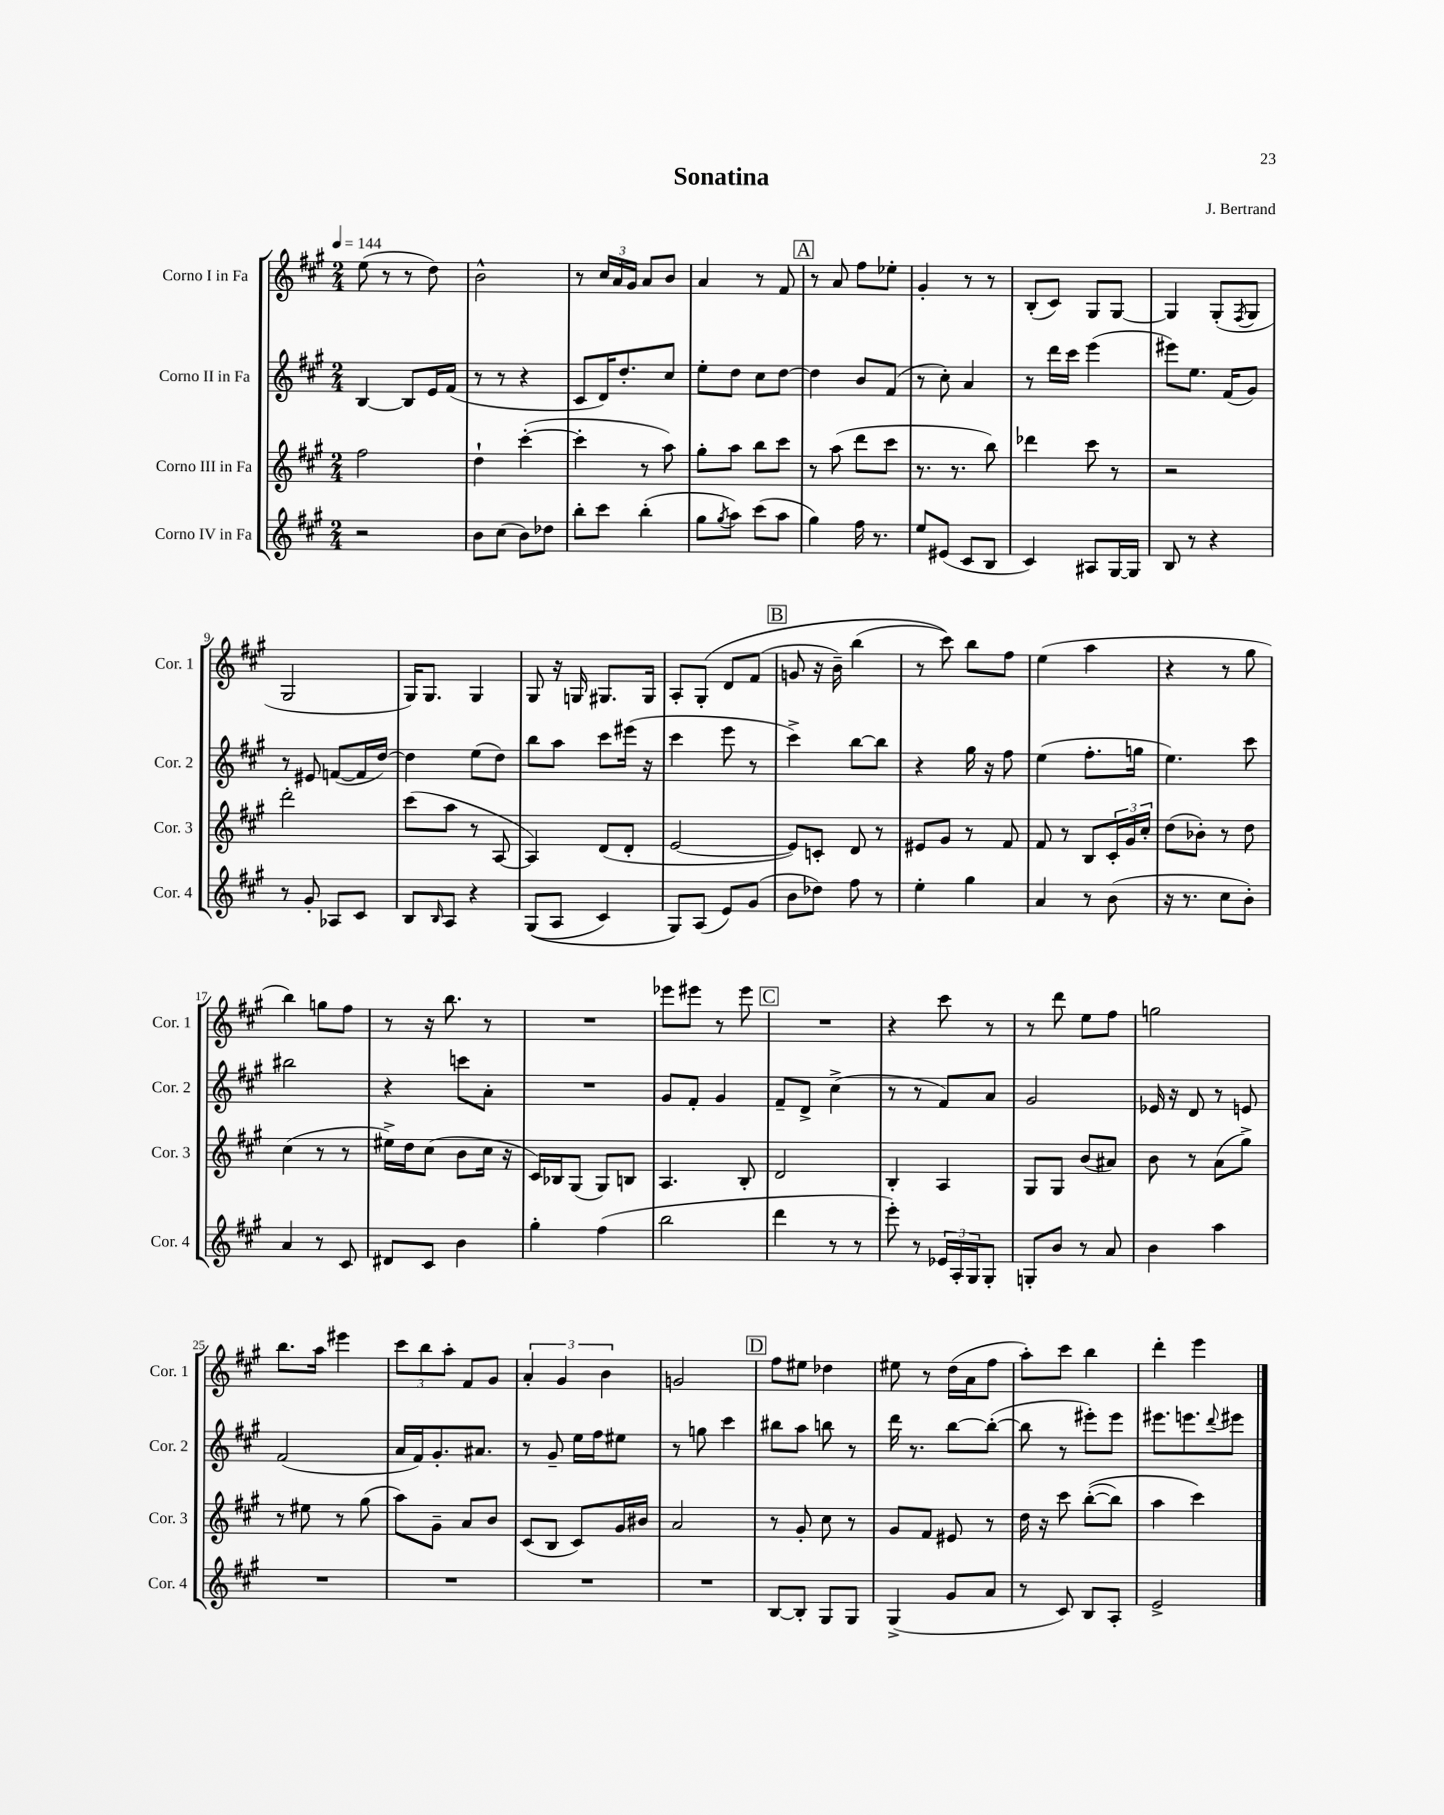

**kern	**kern	**kern	**kern
*part4	*part3	*part2	*part1
*staff4	*staff3	*staff2	*staff1
*I"Corno IV in Fa	*I"Corno III in Fa	*I"Corno II in Fa	*I"Corno I in Fa
*I'Cor. 4	*I'Cor. 3	*I'Cor. 2	*I'Cor. 1
*clefG2	*clefG2	*clefG2	*clefG2
*k[f#c#g#]	*k[f#c#g#]	*k[f#c#g#]	*k[f#c#g#]
*M2/4	*M2/4	*M2/4	*M2/4
*MM144	*MM144	*MM144	*MM144
=1	=1	=1	=1
2r	2ff#\	[4B/	(8ee\
.	.	.	8r
.	.	8B/L]	8r
.	.	16e/L	8dd\)
.	.	(16f#/JJ	.
=2	=2	=2	=2
8b\L	4dd`\	8r	2b^^\
(8cc#\J	.	8r	.
8b\L)	([4ccc#'\	4r	.
8dd-X\J	.	.	.
=3	=3	=3	=3
8bb'\L	4ccc#'\]	8c#/L	8r
8ccc#\J	.	16d/K)	24cc#/LL
.	.	.	24a/
.	.	8.dd'/	.
.	.	.	24g#/JJ
(4bb'\	8r	.	8a/L
.	8aa\)	8cc#/J	8b/J
=4	=4	=4	=4
8gg#\L	8gg#'\L	8ee'\L	4a/
8qgg#/	.	.	.
8aa\J)	8aa\J	8dd\J	.
(8ccc#\L	8bb\L	8cc#\L	8r
8aa\J	8ccc#\J	[8dd\J	8f#/
!!LO:REH:place=s1:t=A
=5	=5	=5	=5
4gg#\)	8r	4dd\]	8r
.	(8aa\	.	8a/
16ff#\	8ddd\L	8b/L	8ff#\L
8.r	.	.	.
.	8ccc#\J	(8f#/J	8ee-X'\J
=6	=6	=6	=6
8ee/L	8.r	8r	4g#'/
(8e#X/J	.	8cc#'\)	.
.	8.r	.	.
8c#/L	.	4a/	8r
8B/J	8bb\)	.	8r
=7	=7	=7	=7
4c#/)	4ddd-X\	8r	(8B'/L
.	.	16ddd\LL	8c#/J)
.	.	16ccc#\JJ	.
8A#X/L	8ccc#\	(4eee\	8G#/L
[16G#/L	8r	.	[8G#/J
16G#/JJ]	.	.	.
=8	=8	=8	=8
8B/	2r	8eee#X\L)	4G#/]
8r	.	8.ee\J	.
4r	.	.	(8G#'/L
.	.	(16f#/KL	.
.	.	.	8qF#/
.	.	8g#/J)	8G#/J
!!LO:LB:g=z
=9	=9	=9	=9
8r	2ddd'\	8r	2G#/
8g#'/	.	8e#X/	.
8A-X/L	.	([8fn/L	.
8c#/J	.	16f/L]	.
.	.	[16dd/JJ)	.
=10	=10	=10	=10
8B/L	(8ccc#\L	4dd\]	16G#/KL)
.	.	.	8.G#/J
16qqB/	.	.	.
8A/J	8aa\J	.	.
4r	8r	(8ee\L	4G#/
.	[8A/	8dd\J)	.
=11	=11	=11	=11
((8G#/L	4A/])	8bb\L	8G#/
8A/J	.	8aa\J	16r
.	.	.	16Gn/
4c#/)	(8d/L	8ccc#\L	8.G#X/L
.	8d'/J	(16eee#X\Jk	.
.	.	16r	16G#/Jk
=12	=12	=12	=12
8G#/L)	[2e/	4ccc#\	8A'/L
(8A/J	.	.	(8G#'/J
8e/L)	.	8eee\	8d/L
(8g#/J	.	8r	(8f#/J
!!LO:REH:place=s1:t=B
=13	=13	=13	=13
8b\L	8e/L])	4ccc#^\)	8gn/
8dd-X\J)	8cn'/J	.	16r
.	.	.	16b~\)
8ff#\	8d/	[8bb\L	(4bb\
8r	8r	8bb\J]	.
=14	=14	=14	=14
4ee'\	8e#X/L	4r	8r
.	8g#/J	.	8ccc#\))
4gg#\	8r	16gg#\	8bb\L
.	.	16r	.
.	8f#/	8ff#\	8ff#\J
=15	=15	=15	=15
4a/	8f#/	(4ee\	(4ee\
.	8r	.	.
8r	8B/L	8.ff#'\L	4aa\
(8b\	24c#'/L	.	.
.	24g#/	.	.
.	.	16ggn\Jk	.
.	24cc#'/JJ	.	.
=16	=16	=16	=16
16r	(8dd\L	4.ee\)	4r
8.r	.	.	.
.	8b-X'\J)	.	.
8cc#\L	8r	.	8r
8b'\J)	8dd\	8ccc#\	8gg#\
!!LO:LB:g=z
=17	=17	=17	=17
4a/	(4cc#\	2bb#X\	4bb\)
8r	8r	.	8ggn\L
8c#/	8r	.	8ff#\J
=18	=18	=18	=18
8d#X/L	16ee#X^\LL)	4r	8r
.	16dd\J	.	.
8c#/J	(8cc#\J	.	16r
.	.	.	8.bb\
4b\	8b\L	8cccn\L	.
.	16cc#\Jk	8a'\J	8r
.	16r	.	.
=19	=19	=19	=19
4gg#'\	16c#/LL)	2r	2r
.	16B-X/J	.	.
.	(8G#/J	.	.
(4ff#\	8G#/L)	.	.
.	8Bn/J	.	.
=20	=20	=20	=20
2bb\	4.A/	8g#/L	8eee-X\L
.	.	8f#'/J	8eee#X\J
.	.	4g#/	8r
.	8B'/	.	8eee#\
!!LO:REH:place=s1:t=C
=21	=21	=21	=21
4ddd\	2d/	8f#~/L	2r
.	.	8d^/J	.
8r	.	(4cc#^\	.
8r	.	.	.
=22	=22	=22	=22
8eee'\)	4B'/	8r	4r
8r	.	8r	.
24e-X/LL	4A/	8f#/L)	8ccc#\
24A'/	.	.	.
24G#/J	.	.	.
8G#'/J	.	8a/J	8r
=23	=23	=23	=23
8Gn'/L	8G#/L	2g#/	8r
8b/J	8G#/J	.	8ddd\
8r	(8b/L	.	8ee\L
8a/	8a#X/J)	.	8ff#\J
=24	=24	=24	=24
4b\	8b\	16e-X/	2ggn\
.	.	16r	.
.	8r	8d/	.
4aa\	(8a\L	8r	.
.	8gg#^\J)	8en/	.
!!LO:LB:g=z
=25	=25	=25	=25
2r	8r	(2f#/	8.bb\L
.	8ee#X\	.	.
.	.	.	16aa\Jk
.	8r	.	4eee#X\
.	(8gg#\	.	.
=26	=26	=26	=26
2r	8aa\L)	16a/LL	12ccc#\L
.	.	16f#/J)	.
.	.	.	12bb\
.	8g#~\J	8.g#'/	.
.	.	.	12aa'\J
.	8a/L	.	8f#/L
.	.	8.a#X/J	.
.	8b/J	.	8g#/J
=27	=27	=27	=27
2r	(8c#/L	8r	6a'/
.	8B/J	8g#~/	.
.	.	.	6g#/
.	8c#/L)	16ee\LL	.
.	.	16ff#\J	.
.	.	.	6b\
.	16g#/L	8ee#X\J	.
.	16b#X/JJ	.	.
=28	=28	=28	=28
2r	2a/	8r	2gn/
.	.	8ggn\	.
.	.	4ccc#\	.
!!LO:REH:place=s1:t=D
=29	=29	=29	=29
[8B/L	8r	8bb#X\L	8ff#\L
8B'/J]	8g#'/	8aa\J	8ee#X\J
8G#/L	8cc#\	8bbn\	4dd-X\
8G#/J	8r	8r	.
=30	=30	=30	=30
(4G#^/	8g#/L	16ddd\	8ee#X\
.	.	8.r	.
.	8f#/J	.	8r
8g#/L	8e#X/	[8bb\L	(16dd\LL
.	.	.	16a\J
8a/J	8r	(8bb'\J_	8ff#\J
=31	=31	=31	=31
8r	16dd\	8bb\]	8aa'\L)
.	16r	.	.
8c#/)	8ccc#\	8r	8ccc#\J
8B/L	(([8bb'\L	8eee#X'\L)	4bb\
8A'/J	8bb\J])	8eee#\J	.
=32	=32	=32	=32
2e^/	4aa\	8.eee#X\L	4ddd'\
.	.	8.eeen\	.
.	4ccc#\)	.	4eee\
.	.	8qqddd/	.
.	.	8eee#X\J	.
==	==	==	==
*-	*-	*-	*-
